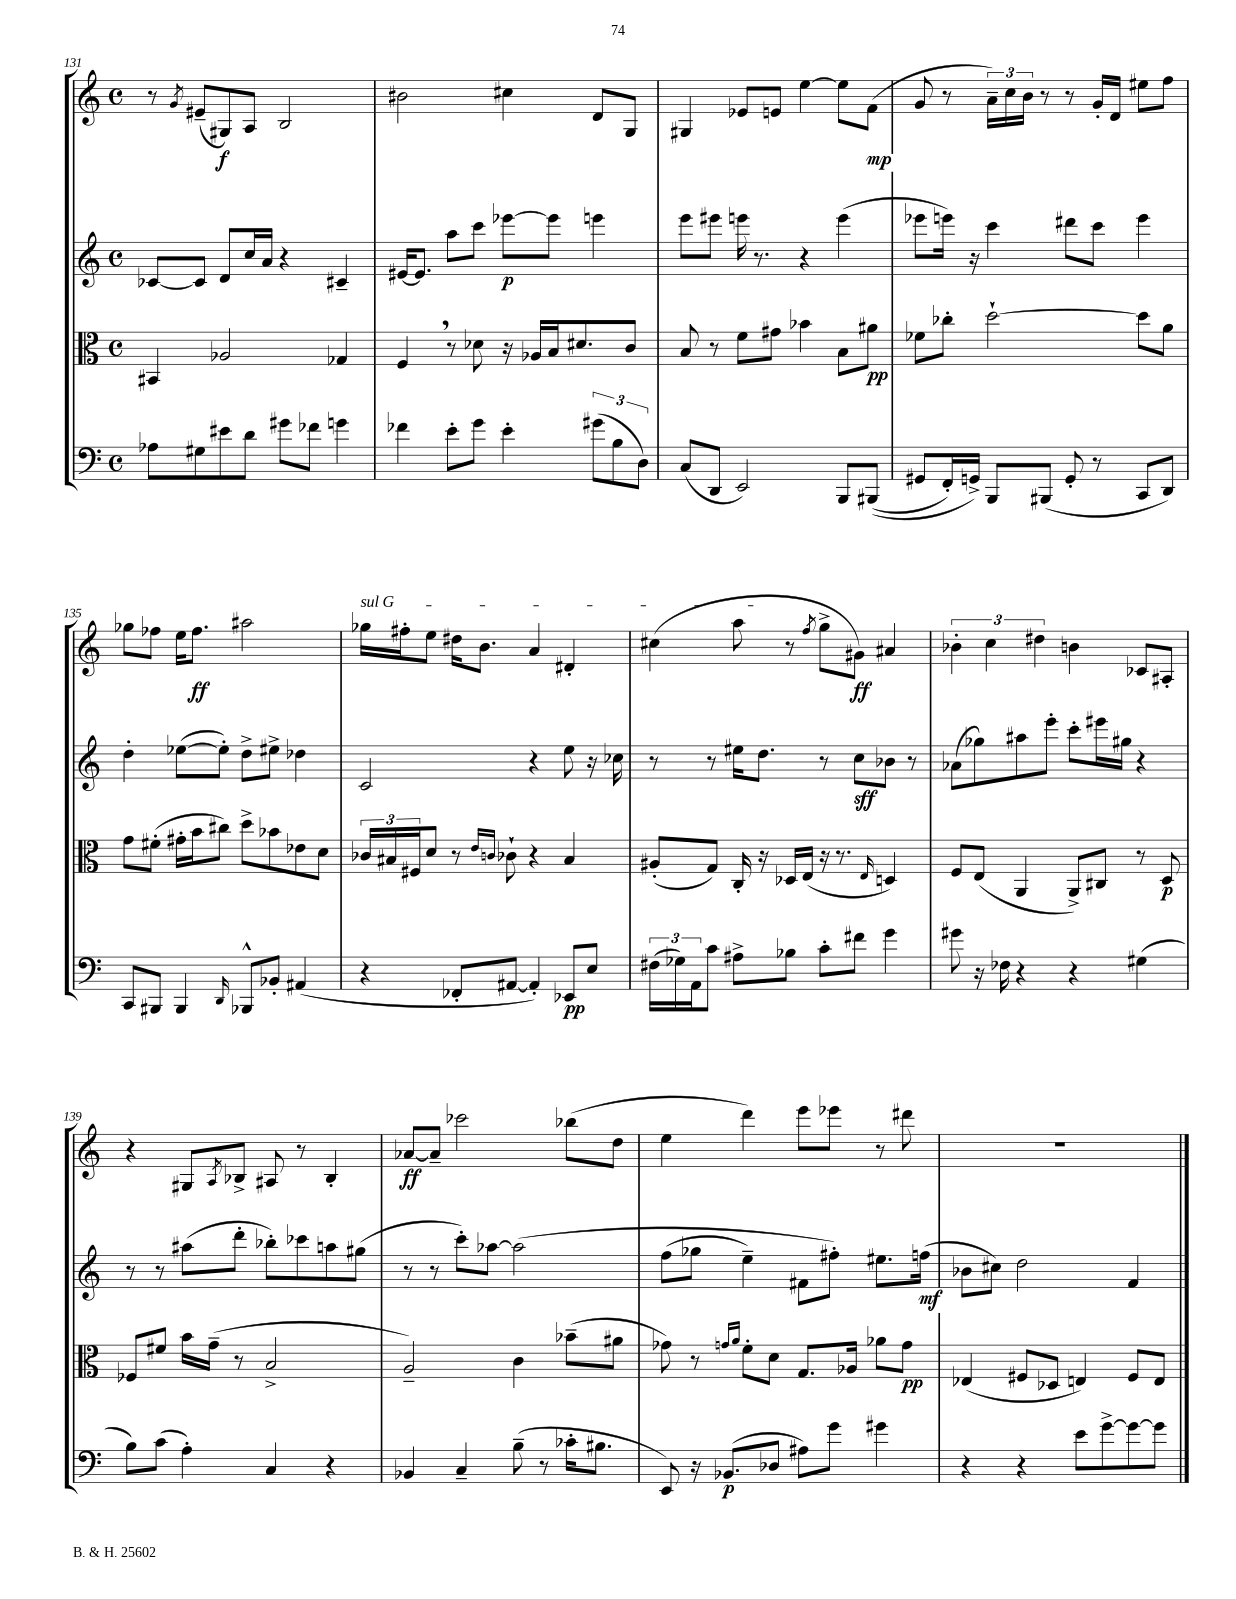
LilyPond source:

<<
\new StaffGroup <<
\new Staff = "s0" {
    \clef treble \key c \major \defaultTimeSignature \time 4/4
    r8 \acciaccatura { g'8 } eis'8--( gis8\f) a8 b2 |
    bis'2 cis''4 d'8 g8 |
    gis4 ees'8 e'8 e''4~ e''8 f'8\mp( |
    g'8 r8 \tuplet 3/2 { a'16--) c''16 b'16 } r8 r8 g'16-. d'16 eis''8 f''8 |
    ges''8 fes''8 e''16 fes''8.\ff ais''2 |
    \once \override TextSpanner.bound-details.left.text = \markup { \italic "sul G" } ges''16\startTextSpan fis''16-. e''8 dis''16 b'8. a'4 dis'4-. |
    cis''4( a''8\stopTextSpan r8 \acciaccatura { f''8 } g''8-> gis'8\ff) ais'4 |
    \tuplet 3/2 { bes'4-. c''4 dis''4 } b'4 ces'8 ais8-. |
    r4 gis8 \acciaccatura { a8 } bes8-> ais8 r8 bes4-. |
    aes'8~\ff aes'8-- ces'''2 bes''8( d''8 |
    e''4 d'''4) e'''8 ees'''8 r8 dis'''8 |
    R1 \bar "|." |
}
\new Staff = "s1" {
    \clef treble \key c \major \defaultTimeSignature \time 4/4
    ces'8~ ces'8 d'8 c''16 a'16 r4 cis'4-- |
    eis'16~ eis'8. a''8 c'''8 ees'''8~\p ees'''8 e'''4 |
    e'''8 eis'''8 e'''16 r8. r4 e'''4( |
    ees'''8 e'''16) r16 c'''4 dis'''8 c'''8 e'''4 |
    d''4-. ees''8~( ees''8-.) d''8-> eis''8-> des''4 |
    c'2 r4 e''8 r16 ces''16 |
    r8 r8 eis''16 d''8. r8 c''8\sff bes'8 r8 |
    aes'8( ges''8) ais''8 e'''8-. c'''8-. eis'''16 gis''16 r4 |
    r8 r8 ais''8( d'''8-. bes''8-.) ces'''8 a''8 gis''8( |
    r8 r8 c'''8-.) aes''8~ aes''2\( |
    f''8( ges''8 e''4--) fis'8 fis''8-.\) eis''8. f''16\mf( |
    bes'8 cis''8) d''2 f'4 \bar "|." |
}
\new Staff = "s2" {
    \clef alto \key c \major \defaultTimeSignature \time 4/4
    bis,4 aes2 ges4 |
    f4 \breathe r8 des'8 r16 aes16 b16 dis'8. c'8 |
    b8 r8 f'8 gis'8 bes'4 b8 ais'8\pp |
    fes'8 ces''8-. d''2~-! d''8 a'8 |
    g'8 fis'8-.( gis'16-. b'16 cis''8) d''8-> bes'8 ees'8 d'8 |
    \tuplet 3/2 { ces'16 bis16 fis16 } d'8 r8 \grace { e'16 c'16 } ces'8-! r4 bis4 |
    ais8-.( g8) c16-. r16 des16 e16( r16 r8. \grace { e16 } d4) |
    f8 e8( a,4 a,8->) cis8 r8 d8\p |
    fes8 fis'8 b'16 g'16--( r8 b2-> |
    a2--) c'4 bes'8--( ais'8 |
    ges'8) r8 \grace { g'16 a'16 } f'8-. d'8 g8. aes16 aes'8 g'8\pp |
    ees4( fis8 des8 e4) fis8 e8 \bar "|." |
}
\new Staff = "s3" {
    \clef bass \key c \major \defaultTimeSignature \time 4/4
    aes8 gis8 eis'8 d'8 gis'8 fes'8 g'4 |
    fes'4 e'8-. g'8 e'4-. \tuplet 3/2 { gis'8( b8 d8) } |
    c8( d,8 e,2) b,,8 bis,,8(\( |
    gis,8 f,16-.) g,16->\) b,,8 bis,,8( g,8-. r8 c,8 d,8) |
    c,8 bis,,8 bis,,4 \grace { d,16 } bes,,8-^ bes,8-. ais,4( |
    r4 fes,8-. ais,8~ ais,4-.) ees,8\pp e8 |
    \tuplet 3/2 { fis16( ges16) a,16 } c'8 ais8-> bes8 c'8-. fis'8 g'4 |
    gis'8 r16 fes16 r4 r4 gis4( |
    b8) c'8( a4-.) c4 r4 |
    bes,4 c4-- b8--( r8 ces'16-. bis8. |
    e,8) r16 bes,8.\p( des8 ais8) g'8 gis'4 |
    r4 r4 e'8 g'8~-> g'8~ g'8 \bar "|." |
}
>>
>>
\layout { \context { \Score currentBarNumber = #131 } }
